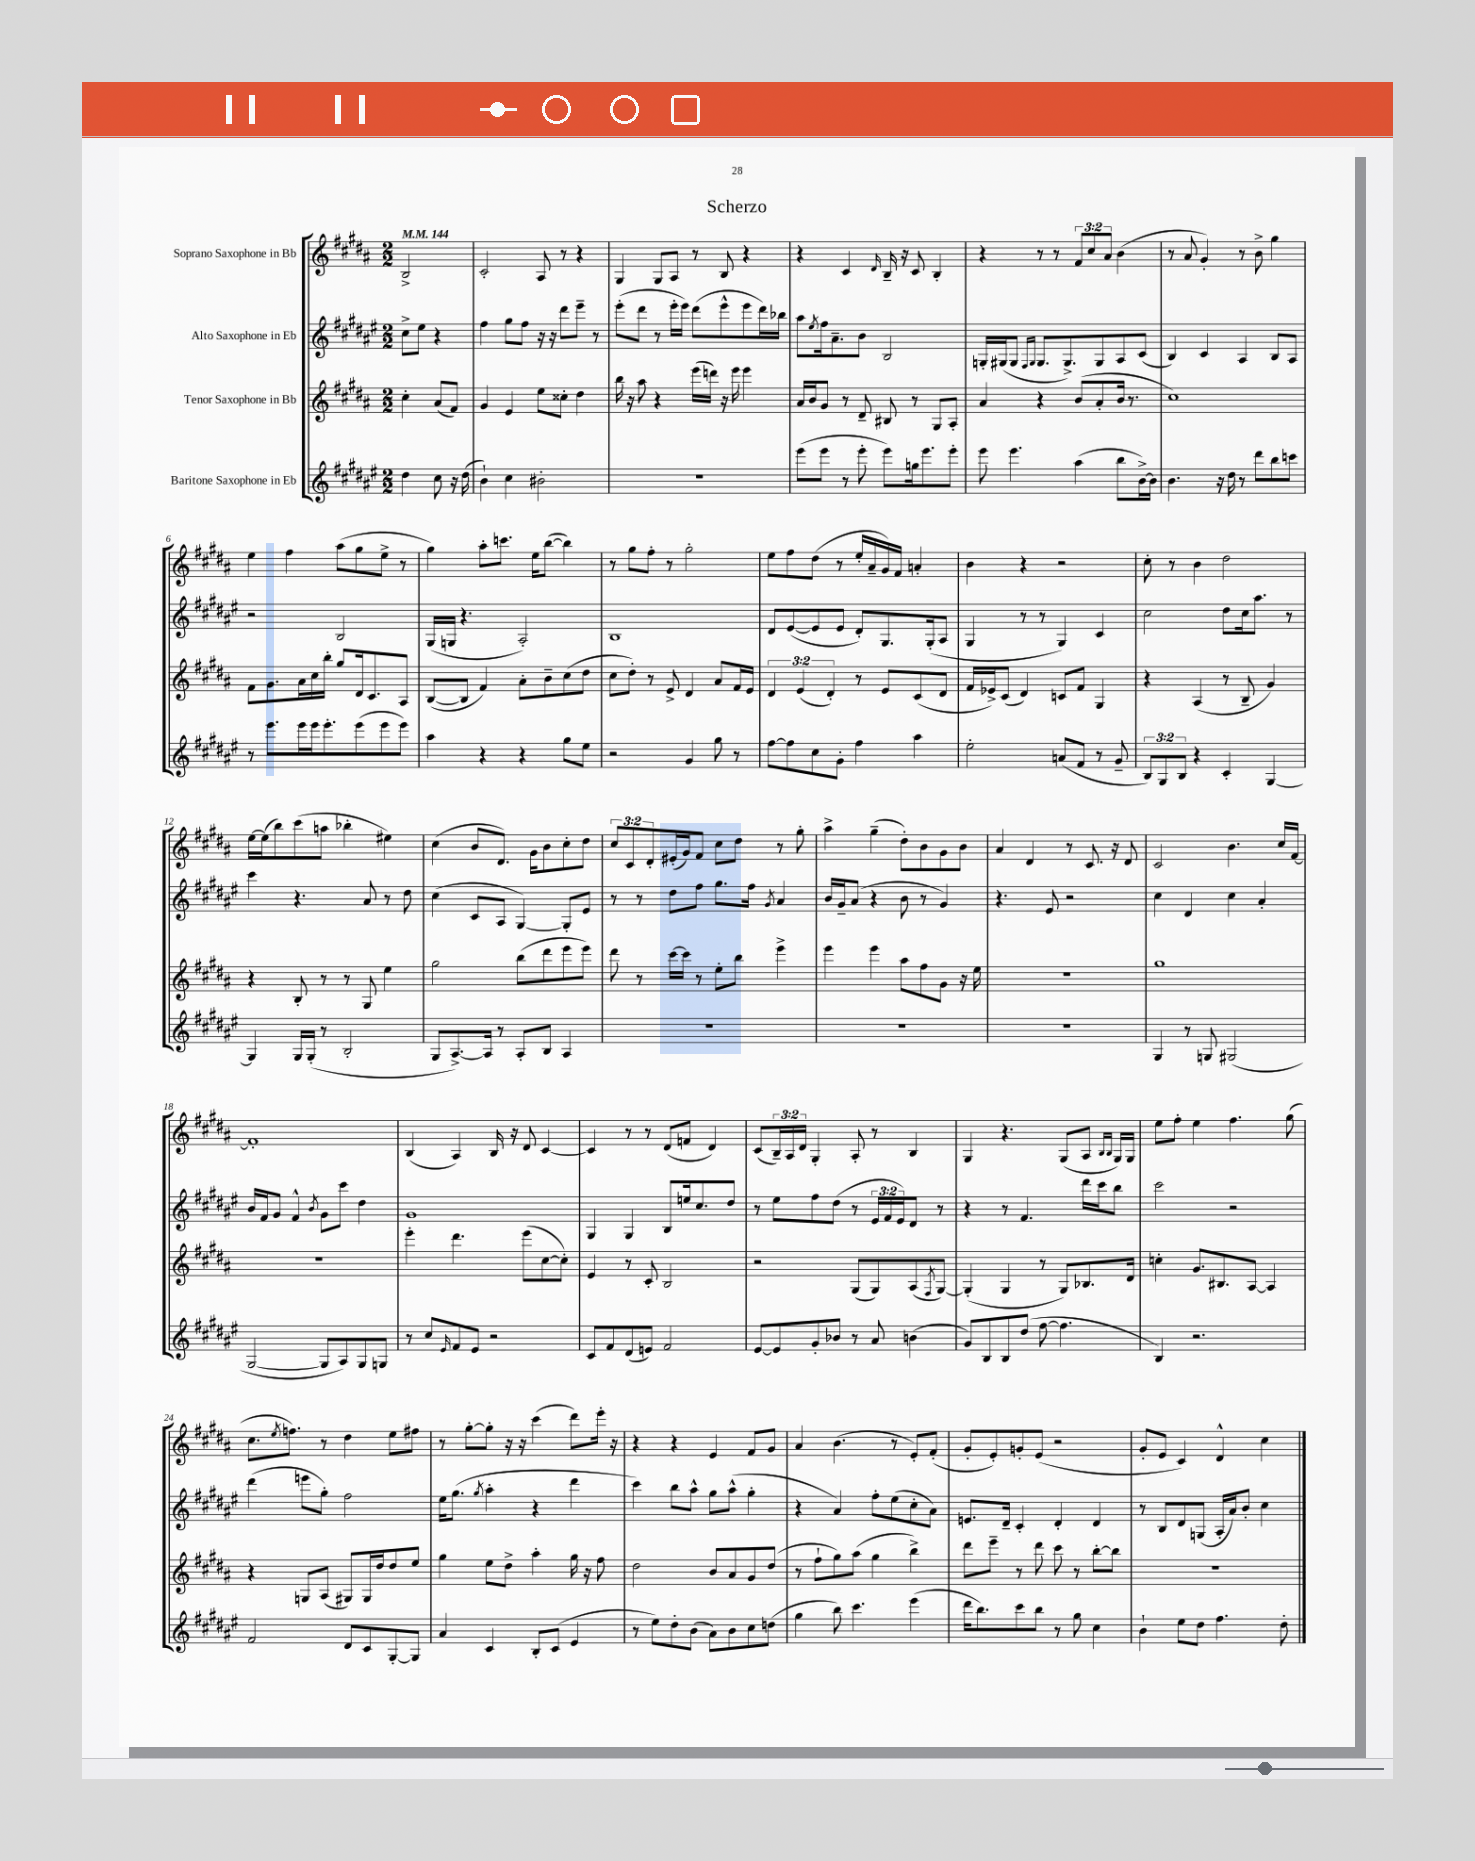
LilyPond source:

\header { title = "Scherzo" }
<<
\new StaffGroup <<
\new Staff = "s0" \with { instrumentName = "Soprano Saxophone in Bb" } {
    \clef treble \key b \major \numericTimeSignature \time 2/2 \override Staff.TupletNumber.text = #tuplet-number::calc-fraction-text \partial 2 \tempo 4 = 144
    b2-> |
    cis'2-. ais8 r8 r4 |
    gis4 gis8 ais8 r8 b8 r4 |
    r4 cis'4 \grace { dis'16 } b16-- r16 cis'8 b4-. |
    r4 r8 r8 \tuplet 3/2 { fis'8 cis''8 ais'8 } b'4( |
    r8 ais'8 gis'4-.) r8 b'8-> gis''4 |
    e''4 fis''4 ais''8( gis''8 e''8-> r8 |
    gis''4) ais''8-. c'''8. e''16 b''8~( b''4) |
    r8 gis''8 fis''8-. r8 gis''2-. |
    e''8 fis''8 dis''8( r8 e''16-. ais'16-- gis'16) fis'16 a'4-. |
    b'4 r4 r2 |
    cis''8-. r8 b'4 dis''2 |
    e''16~ e''16( b''8) cis'''8( a''8 bes''4-. eis''4) |
    cis''4( b'8 dis'8.) gis'16 b'8 cis''8-. dis''8 |
    \tuplet 3/2 { cis''8 cis'8 dis'8-. } eis'16-.( gis'16) fis'8 cis''8 dis''8 r8 gis''8-. |
    ais''4-> gis''4--( dis''8-.) b'8 gis'8 b'8 |
    ais'4 dis'4 r8 cis'8. r16 dis'8 |
    cis'2 b'4. cis''16 fis'16~ |
    fis'1-. |
    b4( ais4) b16 r16 dis'8 cis'4~ |
    cis'4 r8 r8 dis'8( f'8 dis'4) |
    cis'8( \tuplet 3/2 { b16--) ais16 dis'16 } gis4-. ais8-. r8 b4 |
    gis4 r4. gis8( ais8 \grace { b16 b16 } gis16) gis16 |
    e''8 fis''8-. e''4 fis''4. gis''8( |
    cis''8. \acciaccatura { e''8 } f''8.) r8 dis''4 e''8 fis''8 |
    r8 gis''8~-. gis''8-. r16 r16 cis'''4( dis'''8) e'''16-. r16 |
    r4 r4 e'4 fis'8 gis'8 |
    ais'4 b'4.( r8 e'8-.) fis'8-.( |
    gis'8-. e'8-.) g'8-. e'8( r2 |
    gis'8-. e'8 cis'4) dis'4-^ cis''4 \bar "|." |
}
\new Staff = "s1" \with { instrumentName = "Alto Saxophone in Eb" } {
    \clef treble \key fis \major \numericTimeSignature \time 2/2 \override Staff.TupletNumber.text = #tuplet-number::calc-fraction-text \partial 2
    cis''8-> eis''8 r4 |
    fis''4 gis''8 fis''8 r16 r16 dis'''8 eis'''8-- r8 |
    eis'''8-.( dis'''8 r8 eis'''16-. eis'''16) dis'''8( eis'''8-^ eis'''8 dis'''16) bes''16 |
    ais''8 \acciaccatura { eis''8 } fis''16 ais'8.-- b'8 b2 |
    g16-. gis16( gis8 \grace { fis16 gis16 } gis8. gis8.->) gis8 ais8 cis'8( |
    b4) cis'4 ais4 b8 ais8 |
    r2 b2 |
    gis16( g16 r4. ais2-.) |
    b1 |
    dis'8 eis'8~( eis'8 eis'8 dis'8-.) gis8. gis16-.( ais8 |
    gis4 r8 r8 gis4) cis'4 |
    cis''2 dis''8 cis''16 ais''8. r8 |
    cis'''4 r4. ais'8 r8 dis''8 |
    cis''4( cis'8 ais8 gis4~) gis8-. eis'8 |
    r8 r8 dis''8 fis''8 gis''8. fis''16 \acciaccatura { gis'8 } ais'4 |
    b'16 gis'16-- ais'8( r4 b'8 r8 gis'4) |
    r4. eis'8 r2 |
    cis''4 dis'4 cis''4 ais'4-. |
    b'16 fis'16 gis'8 fis'4-^ \acciaccatura { b'8 } gis'8 cis'''8 dis''4 |
    gis'1 |
    gis4 gis4 b8 e''16 cis''8. dis''8 |
    r8 eis''8 fis''8 dis''8( r8 \tuplet 3/2 { eis'16 fis'16 eis'16) } dis'8 r8 |
    r4 r8 fis'4. dis'''16 cis'''16 b''8 |
    cis'''2 r2 |
    dis'''4( e'''8 gis''8-.) fis''2 |
    eis''16 gis''8.( \acciaccatura { gis''8 } ais''4-. r4 dis'''4 |
    cis'''4) b''8 ais''8-^ gis''8 ais''8-^( gis''4-. |
    r4 ais'4) fis''8-. eis''8( cis''8-. ais'8) |
    e'8. dis'16-- cis'4-. dis'4-. dis'4 |
    r8 b8 dis'8 g8( ais16-. ais'16) b'8-. cis''4 \bar "|." |
}
\new Staff = "s2" \with { instrumentName = "Tenor Saxophone in Bb" } {
    \clef treble \key b \major \numericTimeSignature \time 2/2 \override Staff.TupletNumber.text = #tuplet-number::calc-fraction-text \partial 2
    cis''4-. ais'8( fis'8) |
    gis'4 e'4 e''8 cisis''8-. dis''4 |
    b''16 r16 ais''8 r4 e'''16( d'''16) r16 e'''16 e'''4 |
    ais'16 b'16 gis'8 r8 dis'8-- bis8 r8 gis8 ais8-. |
    ais'4 r4 b'8( ais'8-. b'16 r8. |
    cis''1) |
    fis'8 gis'8. ais'16 cis''16 b''16-. gis''8 dis'16 cis'8. ais8 |
    b8~( b8 fis'4) ais'8-. b'8-- cis''8( dis''8 |
    cis''8 dis''8-.) r8 e'8-> dis'4 ais'8 fis'16 e'16 |
    \tuplet 3/2 { dis'4 e'4( dis'4-.) } r8 e'8 cis'8( dis'8 |
    fis'16 ees'16->) cis'8( dis'4) c'8 fis'8 gis4 |
    r4 ais4( r8 b8-- gis'4) |
    r4 b8-. r8 r8 gis8 e''4 |
    gis''2 b''8( dis'''8 e'''8 e'''8) |
    dis'''8 r8 cis'''16~ cis'''16 r8 e''8-. b''8 e'''4-> |
    e'''4 e'''4 ais''8 fis''8 gis'8 r16 e''16 |
    R1 |
    gis''1 |
    R1 |
    e'''4-. dis'''4. e'''8( cis''8~ cis''8-.) |
    e'4 r8 cis'8-. b2 |
    r2 gis8( gis8) ais8( \acciaccatura { fis8 } gis8~) |
    gis4-.( gis4 r8 gis8) bes8. dis'16 |
    c''4-. gis'8. bis8. ais8~ ais4 |
    r4 g8 ais8( gis8) gis16 dis''16 dis''8 e''8 |
    gis''4 e''8 dis''8-> ais''4-. gis''16 r16 fis''8 |
    dis''2 b'8 ais'8 gis'8 dis''8( |
    r8 fis''8-! gis''8) ais''8( gis''4 b''4->) |
    dis'''8 e'''8-- r8 dis'''8 cis'''8 r8 b''8~-. b''8 |
    R1 \bar "|." |
}
\new Staff = "s3" \with { instrumentName = "Baritone Saxophone in Eb" } {
    \clef treble \key fis \major \numericTimeSignature \time 2/2 \override Staff.TupletNumber.text = #tuplet-number::calc-fraction-text \partial 2
    dis''4 cis''8 r16 dis''16( |
    b'4-!) cis''4 bis'2-. |
    R1 |
    eis'''8( eis'''8 r8 eis'''8-. eis'''8) g''16 eis'''8. eis'''8-. |
    eis'''8 eis'''4. ais''4( b''8 b'16~->) b'16 |
    b'4. r16 dis''16 r8 dis'''8 b''8 c'''8 |
    r8 eis'''8. eis'''16 eis'''16 eis'''8.-. eis'''8( eis'''8 eis'''8) |
    ais''4 r4 r4 gis''8 eis''8 |
    r2 gis'4 gis''8 r8 |
    fis''8~ fis''8 cis''8 gis'8-. fis''4 ais''4 |
    eis''2-. a'8( fis'8 r8 gis'8-- |
    \tuplet 3/2 { b8) gis8 b8 } r4 cis'4-. gis4~ |
    gis4 gis16 gis16-.( r8 b2-. |
    gis8 ais8.~->) ais16 r8 ais8-. b8 ais4 |
    R1 |
    R1 |
    R1 |
    gis4 r8 g8 gis2( |
    gis2~ gis8 ais8) gis8 g8 |
    r8 cis''8 \grace { eis'16 } fis'8 eis'8 r2 |
    cis'8 fis'8 dis'8( e'8) fis'2 |
    eis'8~ eis'8 gis'8-. bes'8 r8 ais'8 b'4( |
    gis'8) b8 b8 dis''8( fis''8~ fis''4. |
    b4) r2. |
    fis'2 dis'8 cis'8 gis8~-. gis8 |
    ais'4 cis'4 b8-. cis'8( eis'4 |
    r8 eis''8) dis''8-. b'8( ais'8) b'8 cis''8 d''8( |
    gis''4 b''8) cis'''4. eis'''4( |
    dis'''16 b''8.) cis'''8 b''8 r8 gis''8 cis''4 |
    b'4-! eis''8 dis''8 fis''4. dis''8-. \bar "|." |
}
>>
>>
